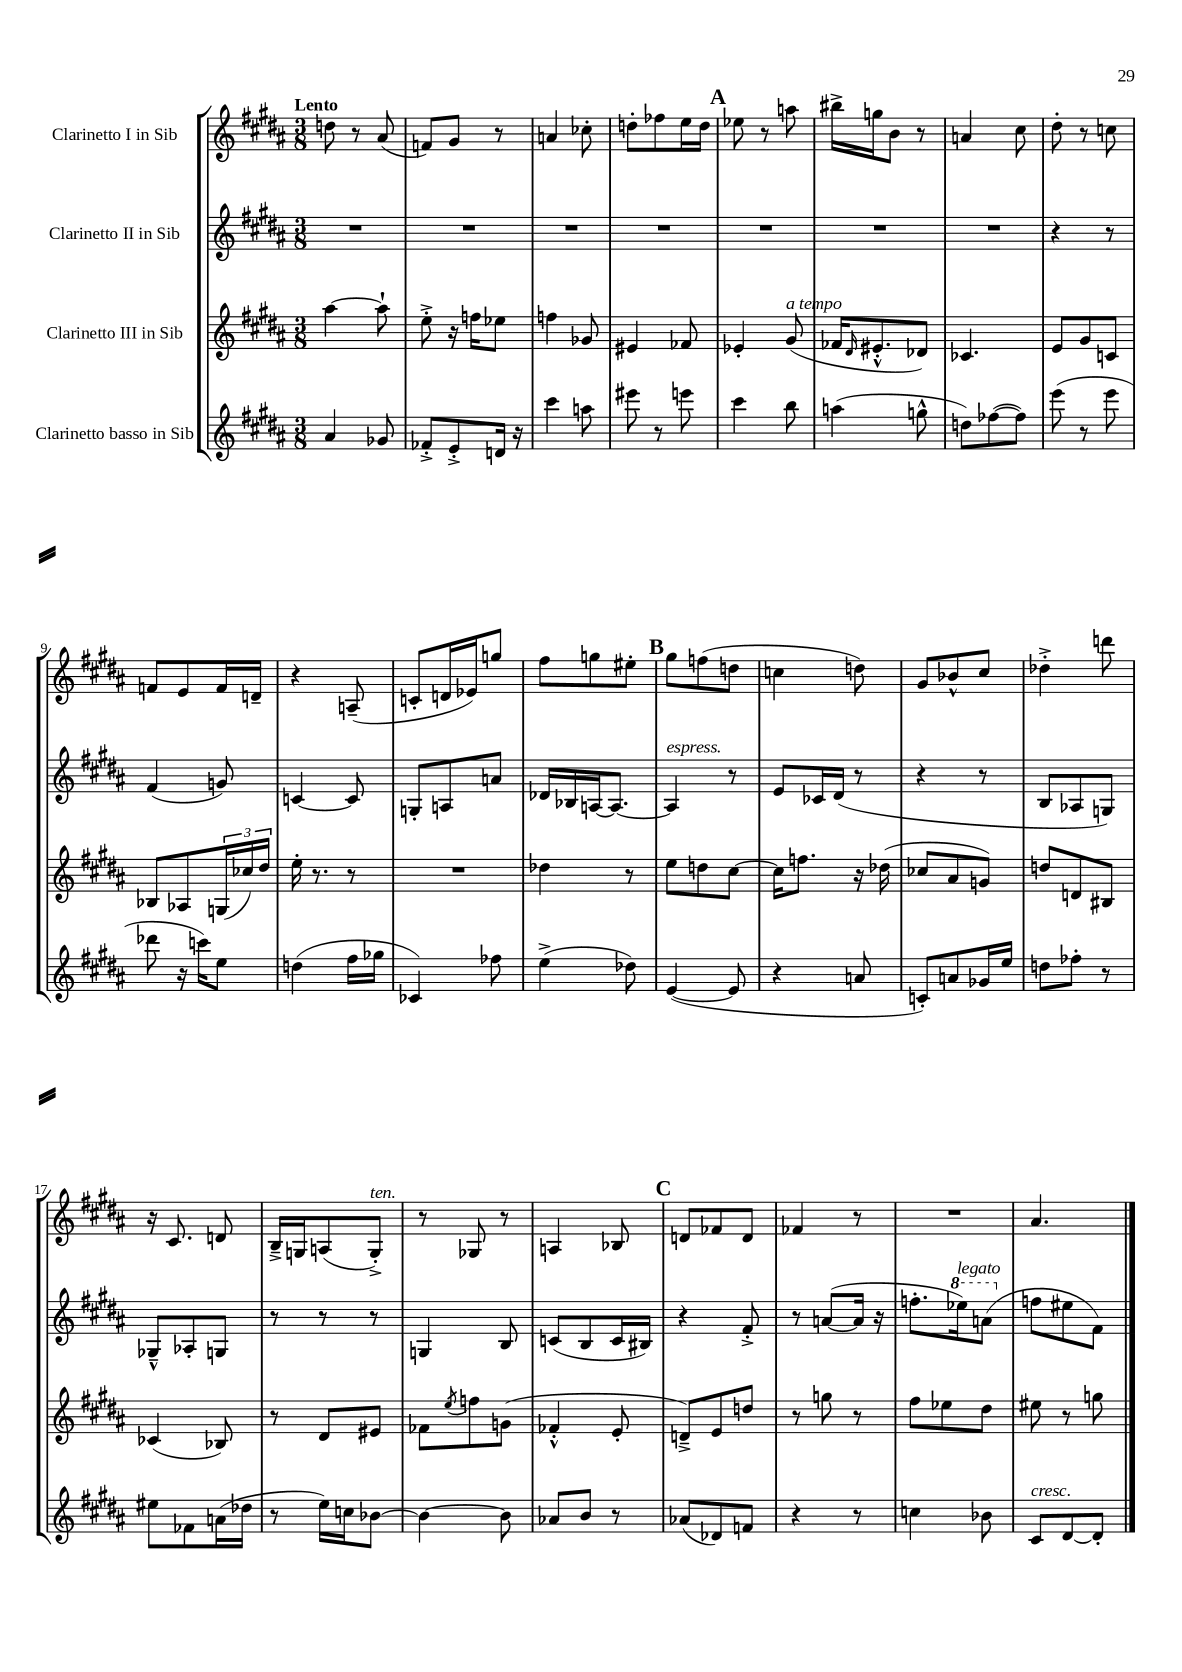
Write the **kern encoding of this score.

**kern	**kern	**kern	**kern
*part4	*part3	*part2	*part1
*staff4	*staff3	*staff2	*staff1
*I"Clarinetto basso in Sib	*I"Clarinetto III in Sib	*I"Clarinetto II in Sib	*I"Clarinetto I in Sib
*clefG2	*clefG2	*clefG2	*clefG2
*k[f#c#g#d#a#]	*k[f#c#g#d#a#]	*k[f#c#g#d#a#]	*k[f#c#g#d#a#]
*M3/8	*M3/8	*M3/8	*M3/8
=1	=1	=1	=1
!	!	!	!LO:TX:a:B:t=Lento
4a#/	[4aa#\	4.r	8ddn\
.	.	.	8r
8g-X/	8aa#`\]	.	(8a#/
=2	=2	=2	=2
8f-X'^/L	8ee'^\	4.r	8fn/L)
8e'^/	16r	.	8g#/J
.	16ffn\KL	.	.
16dn/Jk	8ee-X\J	.	8r
16r	.	.	.
=3	=3	=3	=3
4ccc#\	4ffn\	4.r	4an/
8aan\	8g-X/	.	8cc-X'\
=4	=4	=4	=4
8eee#X\	4e#X/	4.r	8ddn'\L
8r	.	.	8ff-X\
8eeen\	8f-X/	.	16ee\L
.	.	.	16dd\JJ
!!LO:REH:place=s1:t=A
=5	=5	=5	=5
4ccc#\	4e-X'/	4.r	8ee-X\
.	.	.	8r
!	!LO:TX:a:i:t=a tempo	!	!
8bb\	(8g#/	.	8aan\
=6	=6	=6	=6
(4aan\	16f-X/KL	4.r	16bb#X^\LL
.	16qqd#/	.	.
.	8.e#X'^^/	.	16ggn\J
.	.	.	8b\J
8ggn^^\	8d-X/J)	.	8r
=7	=7	=7	=7
8ddn\L)	4.c-X/	4.r	4an/
([8ff-X\	.	.	.
8ff-\J])	.	.	8cc#\
=8	=8	=8	=8
(8eee\	8e/L	4r	8dd#'\
8r	8g#/	.	8r
8eee\	8cn/J	8r	8ccn\
!!LO:LB:g=z
=9	=9	=9	=9
8ddd-X\	8B-X/L	(4f#/	8fn/L
16r	8A-X/	.	8e/
16cccn\KL)	.	.	.
8ee\J	(24Gn/L	8gn/)	16f/L
.	24cc-X/)	.	.
.	.	.	16dn~/JJ
.	24dd#/JJ	.	.
=10	=10	=10	=10
(4ddn\	16ee'\	[4cn/	4r
.	8.r	.	.
16ff#\LL	8r	8c/]	(8An~/
16gg-X\JJ	.	.	.
=11	=11	=11	=11
4c-X/)	4.r	8Gn'/L	8cn'/L
.	.	8An/	16dn/L
.	.	.	16e-X/J)
8ff-X\	.	8an/J	8ggn/J
=12	=12	=12	=12
(4ee^\	4dd-X\	16d-X/LL	8ff#\L
.	.	16B-X/	.
.	.	[16An/J	8ggn\
.	.	8.A/J_	.
8dd-X\)	8r	.	8ee#X'\J
!!LO:REH:place=s1:t=B
=13	=13	=13	=13
!	!	!LO:TX:a:i:t=espress.	!
([4e/	8ee\L	4A/]	8gg#\L
.	8ddn\	.	(8ffn\
8e/]	[8cc#\J	8r	8ddn\J
=14	=14	=14	=14
4r	16cc#\KL]	8e/L	4ccn\
.	8.ffn\J	.	.
.	.	16c-X/L	.
.	.	(16d#/JJ	.
8an/	16r	8r	8ddn\)
.	(16dd-X\	.	.
=15	=15	=15	=15
8cn'/L)	8cc-X/L	4r	8g#/L
8an/	8a#/	.	8b-X^^/
16g-X/L	8gn/J)	8r	8cc#/J
16ee/JJ	.	.	.
=16	=16	=16	=16
8ddn\L	8ddn/L	8B/L	4dd-X'^\
8ff-X'\J	8dn/	8A-X/	.
8r	8B#X/J	8Gn/J)	8dddn\
!!LO:LB:g=z
=17	=17	=17	=17
8ee#X\L	(4c-X/	8G-X~^^/L	16r
.	.	.	8.c#/
8f-X\	.	8A-X'/	.
(16an\L	8B-X/)	8Gn/J	8dn/
16dd-X\JJ	.	.	.
=18	=18	=18	=18
8r	8r	8r	16B~^/LL
.	.	.	16Gn/J
16ee\LL)	8d#/L	8r	(8An/
16ccn\J	.	.	.
!	!	!	!LO:TX:a:i:t=ten.
[8b-X\J	8e#X/J	8r	8G'^/J)
=19	=19	=19	=19
4b-\_	8f-X\L	4Gn/	8r
.	8qee/	.	.
.	8ffn\	.	8G-X/
8b-\]	(8gn\J	8B/	8r
=20	=20	=20	=20
8a-X/L	4f-X'^^/	(8cn/L	4An/
8b/J	.	8B/	.
8r	8e'/	16c/L	8B-X/
.	.	16B#X/JJ)	.
!!LO:REH:place=s1:t=C
=21	=21	=21	=21
(8a-X/L	8dn~^/L)	4r	8dn/L
8d-X/)	8e/	.	8f-X/
8fn/J	8ddn/J	8f#'^/	8d/J
=22	=22	=22	=22
4r	8r	8r	4f-X/
.	8ggn\	([8an/L	.
8r	8r	16a/Jk]	8r
.	.	16r	.
=23	=23	=23	=23
4ccn\	8ff#\L	8.ffn'\L	4.r
.	8ee-X\	.	.
*	*	*8va	*
!	!	!LO:TX:a:i:t=legato	!
.	.	16eee-X\k)	.
8b-X\	8dd#\J	(8aan\J	.
=24	=24	=24	=24
*	*	*X8va	*
!LO:TX:a:i:t=cresc.	!	!	!
8c#/L	8ee#X\	8ffn\L	4.a#/
[8d#/	8r	8ee#X\	.
8d#'/J]	8ggn\	8f#\J)	.
==	==	==	==
*-	*-	*-	*-
